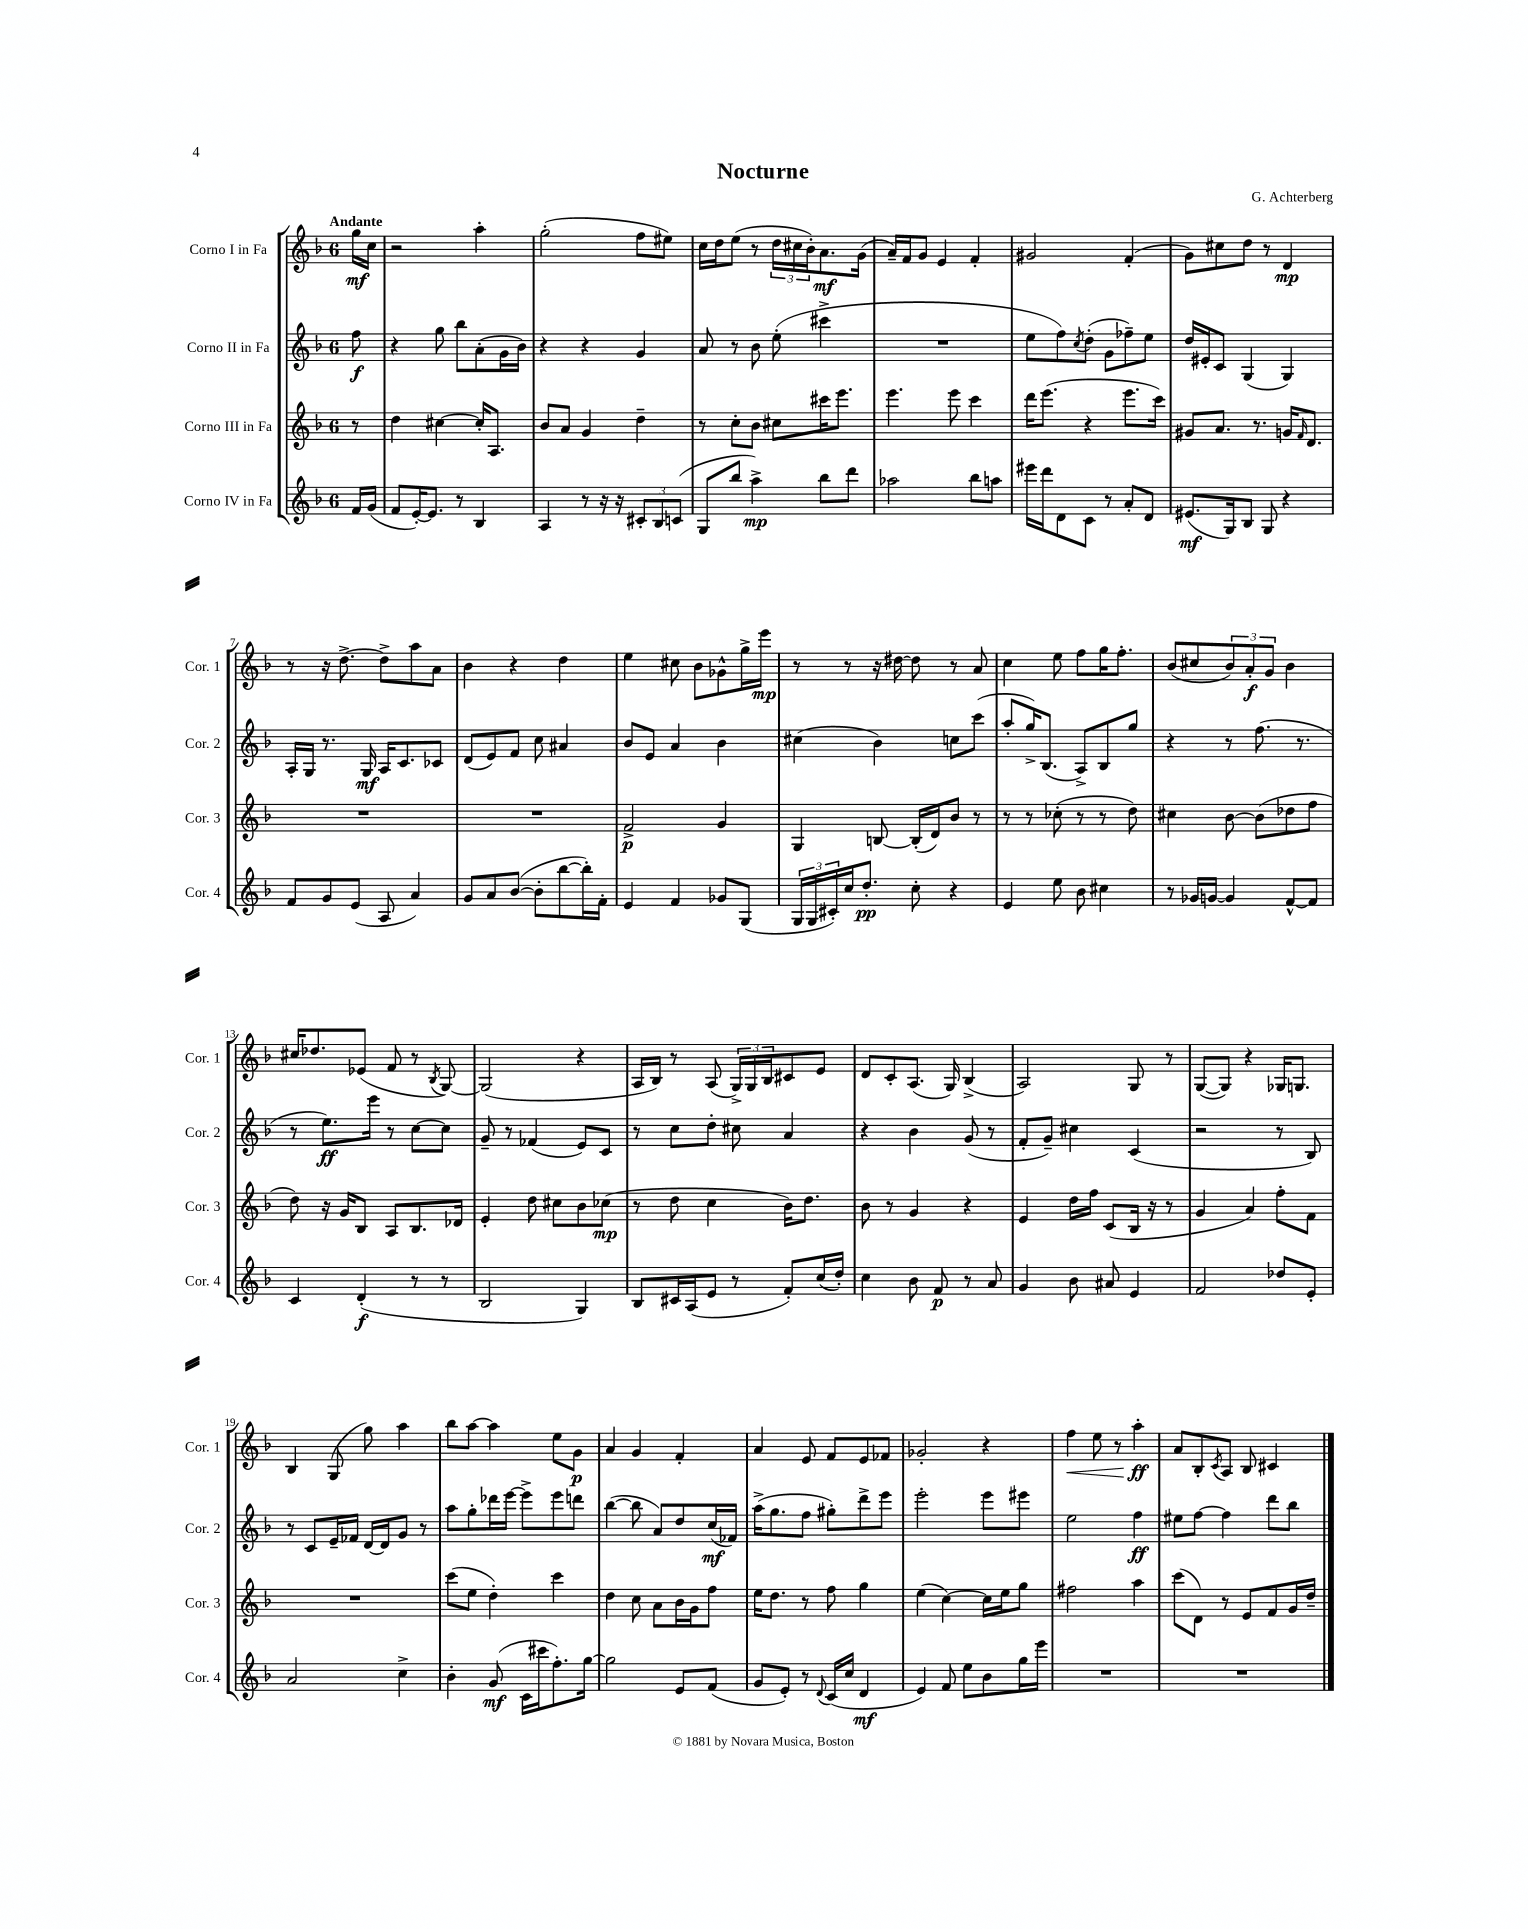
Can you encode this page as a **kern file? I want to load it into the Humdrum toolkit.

**kern	**dynam	**kern	**dynam	**kern	**dynam	**kern	**dynam
*part4	*part4	*part3	*part3	*part2	*part2	*part1	*part1
*staff4	*staff4	*staff3	*staff3	*staff2	*staff2	*staff1	*staff1
*I"Corno IV in Fa	*	*I"Corno III in Fa	*	*I"Corno II in Fa	*	*I"Corno I in Fa	*
*I'Cor. 4	*	*I'Cor. 3	*	*I'Cor. 2	*	*I'Cor. 1	*
*clefG2	*	*clefG2	*	*clefG2	*	*clefG2	*
*k[b-]	*	*k[b-]	*	*k[b-]	*	*k[b-]	*
*M6/8	*	*M6/8	*	*M6/8	*	*M6/8	*
=	=	=	=	=	=	=	=
!	!	!	!	!	!	!LO:TX:a:B:t=Andante	!
16f/LL	.	8r	.	8ff\	f	16gg\LL	mf
(16g/JJ	.	.	.	.	.	16cc\JJ	.
=1	=1	=1	=1	=1	=1	=1	=1
8f/L	.	4dd\	.	4r	.	2r	.
[16e'/K)	.	.	.	.	.	.	.
8.e/J]	.	.	.	.	.	.	.
.	.	[4cc#X\	.	8gg\	.	.	.
8r	.	.	.	8bb-\L	.	.	.
4B-/	.	16cc#'/KL]	.	(8a'\	.	4aa'\	.
.	.	8.A/J	.	.	.	.	.
.	.	.	.	16g\L	.	.	.
.	.	.	.	16b-\JJ)	.	.	.
=2	=2	=2	=2	=2	=2	=2	=2
4A/	.	8b-/L	.	4r	.	(2gg'\	.
.	.	8a/J	.	.	.	.	.
8r	.	4g/	.	4r	.	.	.
16r	.	.	.	.	.	.	.
16r	.	.	.	.	.	.	.
12c#X'/L	.	4dd~\	.	4g/	.	8ff\L	.
12B-/	.	.	.	.	.	.	.
.	.	.	.	.	.	8ee#X\J)	.
(12cn/J	.	.	.	.	.	.	.
=3	=3	=3	=3	=3	=3	=3	=3
8G/L	.	8r	.	8a/	.	16cc\LL	.
.	.	.	.	.	.	16dd\J	.
8bb-/J	.	8cc'\L	.	8r	.	(8ee\J	.
4aa^\)	mp	8b-\J	.	8b-\	.	8r	.
.	.	8cc#X\L	.	(8ee'\	.	24dd\LL	.
.	.	.	.	.	.	24cc#X\	.
.	.	.	.	.	.	24b-'\J)	.
8bb-\L	.	16ccc#X\K	.	4ccc#X^\	.	8.a\	mf
.	.	8.eee\J	.	.	.	.	.
8ddd\J	.	.	.	.	.	.	.
.	.	.	.	.	.	(16g\Jk	.
=4	=4	=4	=4	=4	=4	=4	=4
2aa-X\	.	4.eee\	.	2.r	.	16a~/LL)	.
.	.	.	.	.	.	16f/J	.
.	.	.	.	.	.	8g/J	.
.	.	.	.	.	.	4e/	.
.	.	8eee\	.	.	.	.	.
8bb-\L	.	4ccc\	.	.	.	4f'/	.
8aan\J	.	.	.	.	.	.	.
=5	=5	=5	=5	=5	=5	=5	=5
16eee#X\LL	.	16ddd\KL	.	8ee\L	.	2g#X/	.
16ddd\J	.	(8.eee\J	.	.	.	.	.
8d\	.	.	.	8ff\)	.	.	.
.	.	.	.	8qcc/	.	.	.
8c\J	.	4r	.	(8dd'\J	.	.	.
8r	.	.	.	8g\L	.	.	.
8a'/L	.	8.eee\L	.	8ff-X~\)	.	(4f'/	.
8d/J	.	.	.	8ee\J	.	.	.
.	.	16ccc\Jk)	.	.	.	.	.
=6	=6	=6	=6	=6	=6	=6	=6
(8.e#X/L	mf	8g#X/L	.	16dd/LL	.	8g\L)	.
.	.	.	.	16e#X'/J	.	.	.
.	.	8.a/J	.	8c/J	.	8cc#X\	.
16G/k)	.	.	.	.	.	.	.
8B-/J	.	.	.	(4G/	.	8dd\J	.
.	.	8.r	.	.	.	.	.
8G/	.	.	.	.	.	8r	.
4r	.	16gn/KL	.	4G/)	.	4d/	mp
.	.	16qqf/	.	.	.	.	.
.	.	8.d/J	.	.	.	.	.
!!LO:LB:g=z
=7	=7	=7	=7	=7	=7	=7	=7
8f/L	.	2.r	.	16A'/LL	.	8r	.
.	.	.	.	16G/JJ	.	.	.
8g/	.	.	.	8.r	.	16r	.
.	.	.	.	.	.	[8.dd^\	.
(8e/J	.	.	.	.	.	.	.
.	.	.	.	16G/	mf	.	.
8A/	.	.	.	16A/KL	.	8dd^\L]	.
.	.	.	.	8.c/	.	.	.
4a/)	.	.	.	.	.	8aa\	.
.	.	.	.	8c-X/J	.	8a\J	.
=8	=8	=8	=8	=8	=8	=8	=8
8g/L	.	2.r	.	(8d/L	.	4b-\	.
8a/	.	.	.	8e/)	.	.	.
([8b-/J	.	.	.	8f/J	.	4r	.
8b-'\L]	.	.	.	8cc\	.	.	.
[8bb-\	.	.	.	4a#X/	.	4dd\	.
16bb-'\L])	.	.	.	.	.	.	.
16f'\JJ	.	.	.	.	.	.	.
=9	=9	=9	=9	=9	=9	=9	=9
4e/	.	2f^/	p	8b-/L	.	4ee\	.
.	.	.	.	8e/J	.	.	.
4f/	.	.	.	4a/	.	8cc#X\	.
.	.	.	.	.	.	8b-\L	.
8g-X/L	.	4g/	.	4b-\	.	8g-X^^\	.
(8G/J	.	.	.	.	.	16gg^\L	.
.	.	.	.	.	.	16eee\JJ	mp
=10	=10	=10	=10	=10	=10	=10	=10
24G/LL	.	4G/	.	(4cc#X\	.	8r	.
24G/	.	.	.	.	.	.	.
24c#X'/)	.	.	.	.	.	.	.
16cc/J	.	.	.	.	.	8r	.
8.dd'/J	pp	.	.	.	.	.	.
.	.	[8Bn/	.	4b-\)	.	16r	.
.	.	.	.	.	.	[16dd#X\	.
8cc'\	.	(16B'/LL]	.	.	.	8dd#\]	.
.	.	16d/J)	.	.	.	.	.
4r	.	8b-/J	.	8ccn\L	.	8r	.
.	.	8r	.	(8ccc\J	.	8a/	.
=11	=11	=11	=11	=11	=11	=11	=11
4e/	.	8r	.	8aa'/L	.	4cc\	.
.	.	8r	.	16gg^/K)	.	.	.
.	.	.	.	(8.B-/J	.	.	.
8ee\	.	(8cc-X'\	.	.	.	8ee\	.
8b-\	.	8r	.	8A^/L)	.	8ff\L	.
4cc#X\	.	8r	.	8B-/	.	16gg\K	.
.	.	.	.	.	.	8.ff'\J	.
.	.	8dd\)	.	8gg/J	.	.	.
=12	=12	=12	=12	=12	=12	=12	=12
8r	.	4cc#X\	.	4r	.	(8b-/L	.
16g-X/LL	.	.	.	.	.	8cc#X/	.
[16gn/JJ	.	.	.	.	.	.	.
4g/]	.	[8b-\	.	8r	.	12b-/)	.
.	.	.	.	.	.	12a'/	f
.	.	(8b-\L]	.	(8.ff\	.	.	.
.	.	.	.	.	.	12g/J	.
[8f^^/L	.	8dd-X\	.	.	.	4b-\	.
.	.	.	.	8.r	.	.	.
8f/J]	.	8ff\J	.	.	.	.	.
!!LO:LB:g=z
=13	=13	=13	=13	=13	=13	=13	=13
4c/	.	8dd\)	.	8r	.	16cc#X/KL	.
.	.	.	.	.	.	8.dd-X/	.
.	.	16r	.	8.ee\L)	ff	.	.
.	.	16g/KL	.	.	.	.	.
(4d'/	f	8B-/J	.	.	.	(8e-X/J	.
.	.	.	.	16eee\Jk	.	.	.
.	.	8A/L	.	8r	.	8f/	.
8r	.	8.B-/	.	[8cc\L	.	8r	.
.	.	.	.	.	.	8qB-/	.
8r	.	.	.	8cc\J]	.	[8G/)	.
.	.	16d-X/Jk	.	.	.	.	.
=14	=14	=14	=14	=14	=14	=14	=14
2B-/	.	4e'/	.	8g~/	.	(2G/]	.
.	.	.	.	8r	.	.	.
.	.	8dd\	.	(4f-X/	.	.	.
.	.	8cc#X\L	.	.	.	.	.
4G/)	.	8b-\	.	8e/L)	.	4r	.
.	.	(8cc-X\J	mp	8c/J	.	.	.
=15	=15	=15	=15	=15	=15	=15	=15
8B-/L	.	8r	.	8r	.	16A/LL	.
.	.	.	.	.	.	16B-/JJ)	.
16c#X/L	.	8dd\	.	8cc\L	.	8r	.
(16A/J	.	.	.	.	.	.	.
8e/J	.	4cc\	.	8dd'\J	.	(8A/	.
8r	.	.	.	8cc#X\	.	24G^/LL)	.
.	.	.	.	.	.	24G/	.
.	.	.	.	.	.	24B-/J	.
8f'/L)	.	16b-\KL)	.	4a/	.	8c#X/	.
.	.	8.dd\J	.	.	.	.	.
(16cc/L	.	.	.	.	.	8e/J	.
16dd'/JJ)	.	.	.	.	.	.	.
=16	=16	=16	=16	=16	=16	=16	=16
4cc\	.	8b-\	.	4r	.	8d/L	.
.	.	8r	.	.	.	8c'/	.
8b-\	.	4g/	.	4b-\	.	(8.A/J	.
8f/	p	.	.	.	.	.	.
.	.	.	.	.	.	16G/)	.
8r	.	4r	.	(8g/	.	(4B-^/	.
8a/	.	.	.	8r	.	.	.
=17	=17	=17	=17	=17	=17	=17	=17
4g/	.	4e/	.	8f'/L	.	2A/)	.
.	.	.	.	8g~/J)	.	.	.
8b-\	.	16dd\LL	.	4cc#X\	.	.	.
.	.	16ff\JJ	.	.	.	.	.
8a#X/	.	(8c/L	.	.	.	.	.
4e/	.	16B-/Jk	.	(4c/	.	8G/	.
.	.	16r	.	.	.	.	.
.	.	8r	.	.	.	8r	.
=18	=18	=18	=18	=18	=18	=18	=18
2f/	.	4g/	.	2r	.	([8G/L	.
.	.	.	.	.	.	8G/J])	.
.	.	4a/)	.	.	.	4r	.
8dd-X/L	.	8ff'\L	.	8r	.	16G-X/KL	.
.	.	.	.	.	.	8.Gn/J	.
8e'/J	.	8f\J	.	8B-/)	.	.	.
!!LO:LB:g=z
=19	=19	=19	=19	=19	=19	=19	=19
2a/	.	2.r	.	8r	.	4B-/	.
.	.	.	.	8c/L	.	.	.
.	.	.	.	16e~/L	.	(8G/	.
.	.	.	.	16f-X/JJ	.	.	.
.	.	.	.	[16d/LL	.	8gg\)	.
.	.	.	.	16d/J]	.	.	.
4cc^\	.	.	.	8g/J	.	4aa\	.
.	.	.	.	8r	.	.	.
=20	=20	=20	=20	=20	=20	=20	=20
4b-'\	.	(8ccc\L	.	8aa\L	.	8bb-\L	.
.	.	8ee\J	.	8gg'\	.	[8aa\J	.
(8g/	mf	4dd'\)	.	16ddd-X\L	.	4aa\]	.
.	.	.	.	[16eee\JJ	.	.	.
16c\LL	.	.	.	8eee^\L]	.	.	.
16ccc#X\J	.	.	.	.	.	.	.
8.ff'\)	.	4ccc\	.	8eee\	.	8ee\L	.
.	.	.	.	8dddn\J	.	8g\J	p
[16gg\Jk	.	.	.	.	.	.	.
=21	=21	=21	=21	=21	=21	=21	=21
2gg\]	.	4dd\	.	([4bb-\	.	4a/	.
.	.	8cc\	.	8bb-\]	.	4g/	.
.	.	8a\L	.	8a/L)	.	.	.
8e/L	.	16b-\L	.	8dd/	.	4f'/	.
.	.	16g\J	.	.	.	.	.
(8f/J	.	8ff\J	.	(16cc/L	mf	.	.
.	.	.	.	16f-X/JJ)	.	.	.
=22	=22	=22	=22	=22	=22	=22	=22
8g/L	.	16ee\KL	.	(16aa^\KL	.	4a/	.
.	.	8.dd\J	.	8.gg\	.	.	.
8e'/J)	.	.	.	.	.	.	.
8r	.	8r	.	8ff\J	.	8e/	.
8qqd/	.	.	.	.	.	.	.
(16c/LL	.	8ff\	.	8gg#X'\L)	.	8f/L	.
16cc/JJ	.	.	.	.	.	.	.
4d/	mf	4gg\	.	8ddd^\	.	8e/	.
.	.	.	.	8eee\J	.	8f-X/J	.
=23	=23	=23	=23	=23	=23	=23	=23
4e/)	.	(4ee\	.	2eee'\	.	2g-X'/	.
8f/	.	[4cc\)	.	.	.	.	.
8ee\L	.	.	.	.	.	.	.
8b-\	.	16cc\LL]	.	8eee\L	.	4r	.
.	.	16ee\J	.	.	.	.	.
16gg\L	.	8gg\J	.	8eee#X\J	.	.	.
16eee\JJ	.	.	.	.	.	.	.
=24	=24	=24	=24	=24	=24	=24	=24
!	!	!	!	!	!	!	!LO:HP:b
2.r	.	2ff#X\	.	2ee\	.	4ff\	<
.	.	.	.	.	.	8ee\	.
.	.	.	.	.	.	8r	.
.	.	4aa\	.	4ff\	ff	4aa'\	ff
.	.	.	.	.	.	.	[
=25	=25	=25	=25	=25	=25	=25	=25
2.r	.	(8ccc\L	.	8ee#X\L	.	8a/L	.
.	.	8d\J)	.	[8ff\J	.	8B-'/	.
.	.	.	.	.	.	8qc/	.
.	.	8r	.	4ff\]	.	8A/J	.
.	.	8e/L	.	.	.	8B-/	.
.	.	8f/	.	8ddd\L	.	4c#X/	.
.	.	16g/L	.	8bb-\J	.	.	.
.	.	16dd~/JJ	.	.	.	.	.
==	==	==	==	==	==	==	==
*-	*-	*-	*-	*-	*-	*-	*-
